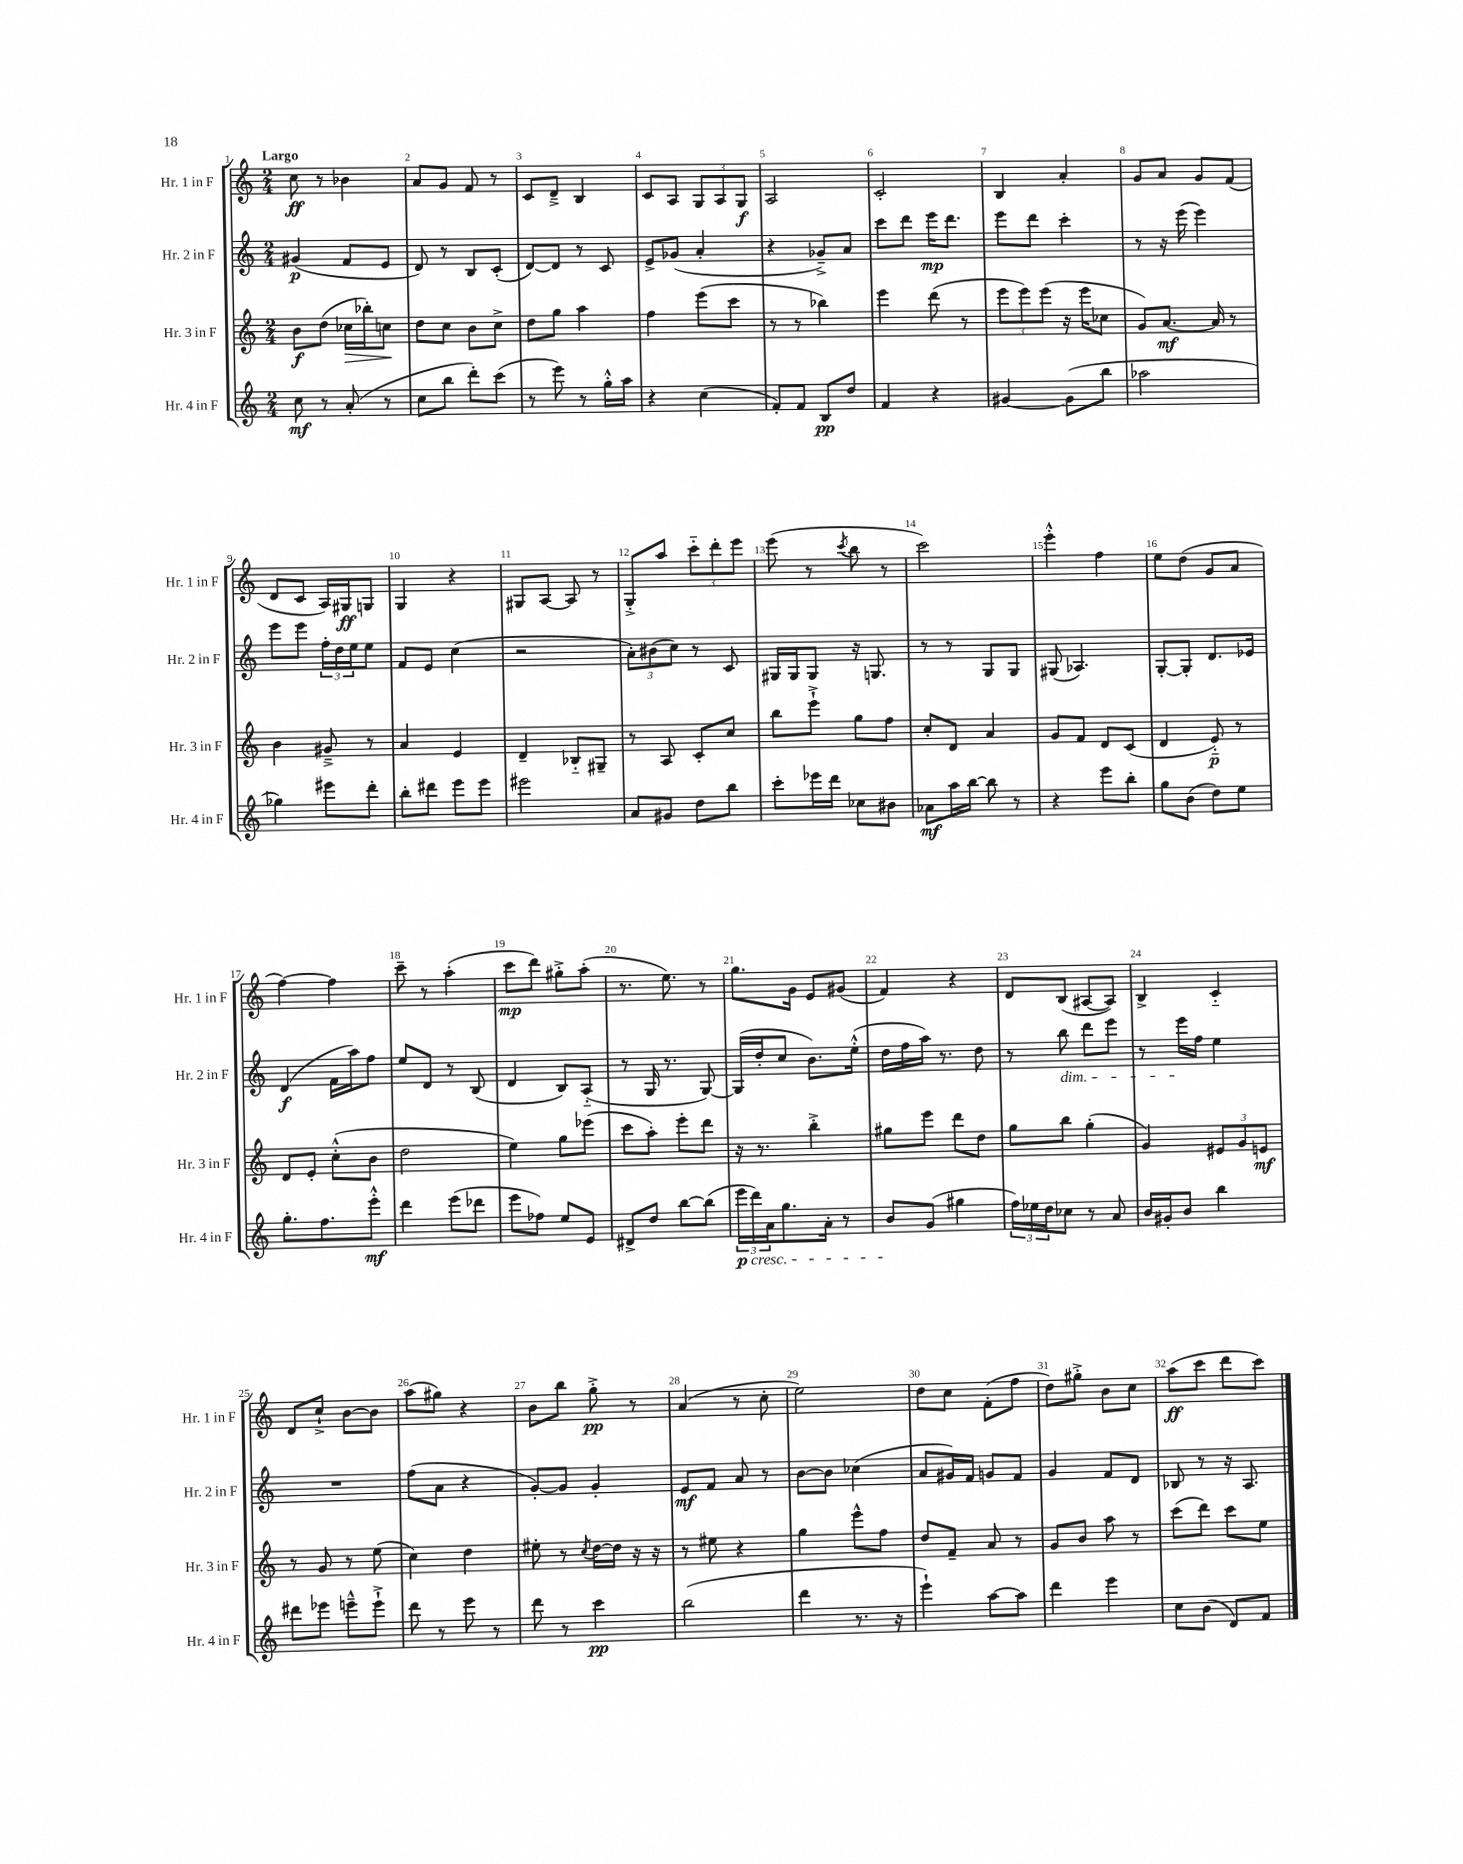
<<
\new StaffGroup <<
\new Staff = "s0" \with { instrumentName = "Hr. 1 in F" shortInstrumentName = "Hr. 1 in F" } {
    \clef treble \key c \major \numericTimeSignature \time 2/4 \tempo "Largo"
    c''8\ff r8 bes'4 |
    a'8 g'8 f'8 r8 |
    c'8 d'8---> b4 |
    c'8 a8 \tuplet 3/2 { g8 a8 g8\f } |
    a2 |
    c'2-. |
    b4 a'4-. |
    g'8 a'8 g'8 f'8( |
    d'8 c'8 a16) gis16\ff g8 |
    g4 r4 |
    gis8 a8~ a8 r8 |
    g8-.-> a''8 \tuplet 3/2 { c'''8-_ d'''8-. e'''8 } |
    e'''8( r8 \acciaccatura { c'''8 } b''8 r8 |
    c'''2) |
    e'''4-.-^ f''4 |
    e''8 d''8( g'8 a'8 |
    f''4~) f''4 |
    c'''8-- r8 a''4-.( |
    c'''8\mp d'''8) gis''8-.-> a''8-.( |
    r8. e''8.) r8 |
    g''8. g'16 e'8 gis'8( |
    f'4) r4 |
    d'8 b8( ais8~ ais8) |
    b4-> c'4-_ |
    d'8 c''8-!-> b'8~ b'8 |
    a''8( gis''8) r4 |
    b'8 b''8 g''8-.->\pp r8 |
    a'4( r8 c''8-. |
    e''2) |
    d''8 c''8 f'8-.( f''8 |
    d''8) gis''8-.-> b'8 c''8 |
    a''8\ff( c'''8 d'''8 c'''8) \bar "|." |
}
\new Staff = "s1" \with { instrumentName = "Hr. 2 in F" shortInstrumentName = "Hr. 2 in F" } {
    \clef treble \key c \major \numericTimeSignature \time 2/4
    gis'4\p( f'8 e'8 |
    d'8) r8 b8 c'8-.( |
    d'8~) d'8 r8 c'8 |
    e'8-> ges'8( a'4-. |
    r4 ges'8--->) a'8 |
    c'''8 d'''8 e'''16\mp d'''8. |
    e'''8 d'''8 c'''4-. |
    r8 r16 e'''16( e'''4) |
    e'''8 e'''8 \tuplet 3/2 { f''16-. d''16 e''16 } e''8 |
    f'8 e'8 c''4( |
    r2 |
    \tuplet 3/2 { a'8-.) bis'8( c''8) } r8 c'8 |
    gis16 gis16 gis8 r16 g8. |
    r8 r8 g8 g8 |
    gis8( aes4.) |
    g8~-. g8-. d'8. ees'16 |
    d'4\f( f'16 a''16) f''8 |
    e''8 d'8 r8 b8( |
    d'4 b8) a8-_( |
    r8 g16 r8. g8~) |
    g16( d''16-. c''8 b'8.) e''16-.-^( |
    d''16 f''16 a''16) r8. d''8 |
    r8 b''8\dim d'''8 e'''8 |
    r8 e'''16\! f''16 e''4 |
    R2 |
    f''8( a'8 r4 |
    g'8~-.) g'8 g'4-. |
    e'8\mf f'8 a'8 r8 |
    b'8~ b'8 ces''4( |
    a'8 gis'16) f'16 g'8 f'8 |
    g'4 f'8 d'8 |
    bes8 r8 r16 a8. \bar "|." |
}
\new Staff = "s2" \with { instrumentName = "Hr. 3 in F" shortInstrumentName = "Hr. 3 in F" } {
    \clef treble \key c \major \numericTimeSignature \time 2/4
    b'8\f d''8( ces''16\> bes''16-.) c''8\! |
    d''8 c''8 b'8 c''8-> |
    d''8 g''8 a''4 |
    f''4 e'''8( c'''8 |
    r8 r8 bes''4) |
    e'''4 d'''8( r8 |
    \tuplet 3/2 { e'''8 e'''8) e'''8( } r16 e'''16 ces''8 |
    g'8) a'8.~\mf a'16 r8 |
    b'4 gis'8---> r8 |
    a'4 e'4 |
    d'4-- bes8-_ gis8-- |
    r8 a8 c'8-. c''8 |
    b''8 e'''8-!-> g''8 f''8 |
    c''8-. d'8 a'4 |
    g'8 f'8 d'8 c'8( |
    d'4 e'8-_\p) r8 |
    d'8 e'8-. c''8-.-^( b'8 |
    d''2 |
    e''4) g''8 ees'''8( |
    c'''8 a''8-.) e'''8-. d'''8 |
    r16 r8. b''4-.-> |
    gis''8 e'''8 d'''8 d''8 |
    g''8 b''8 g''4-.( |
    g'4) \tuplet 3/2 { eis'8 g'8 e'8\mf } |
    r8 g'8 r8 e''8( |
    c''4) d''4 |
    eis''8-. r8 \acciaccatura { c''8 } d''16~ d''16 r16 r16 |
    r8 eis''8 r4 |
    g''4 e'''8-^ f''8 |
    d''8 f'8-- a'8 r8 |
    g'8 b'8 a''8 r8 |
    c'''8( d'''8) c'''8 e''8 \bar "|." |
}
\new Staff = "s3" \with { instrumentName = "Hr. 4 in F" shortInstrumentName = "Hr. 4 in F" } {
    \clef treble \key c \major \numericTimeSignature \time 2/4
    c''8\mf r8 a'8-.( r8 |
    c''8 b''8 d'''8-.) c'''8( |
    r8 e'''8) r8 g''16-.-^ a''16 |
    r4 c''4( |
    f'8-.) f'8 b8\pp d''8 |
    f'4 r4 |
    gis'4~ gis'8( b''8 |
    aes''2 |
    ges''4) eis'''8 d'''8-. |
    b''8-. dis'''8 e'''8 e'''8 |
    eis'''2 |
    a'8 gis'8 d''8 b''8 |
    c'''8-. ees'''16 d'''16 ces''8 bis'8 |
    aes'8\mf a''16 b''16~ b''8 r8 |
    r4 e'''8 b''8-. |
    g''8 b'8( d''8) e''8 |
    g''8.-. f''8. e'''8-.-^\mf |
    d'''4 e'''8( des'''8 |
    e'''8 fes''8) e''8 e'8 |
    dis'8-> d''8 b''8~ b''8( |
    \tuplet 3/2 { e'''16\p\cresc d'''16) a'16 } g''8. a'16-. r8 |
    b'8\! g'8( gis''4 |
    \tuplet 3/2 { f''16) ees''16 d''16 } ces''8 r8 a'8 |
    b'16 gis'16-. b'8 b''4 |
    dis'''8 ees'''8 e'''8---^ e'''8-!-> |
    d'''8 r8 e'''8 r8 |
    d'''8 r8 c'''4\pp |
    b''2( |
    d'''4 r8. r16 |
    e'''4-!) a''8~ a''8 |
    d'''4 e'''4 |
    c''8 b'8( d'8) f'8 \bar "|." |
}
>>
>>
\layout { \context { \Score \override BarNumber.break-visibility = ##(#f #t #t) barNumberVisibility = #all-bar-numbers-visible } }
